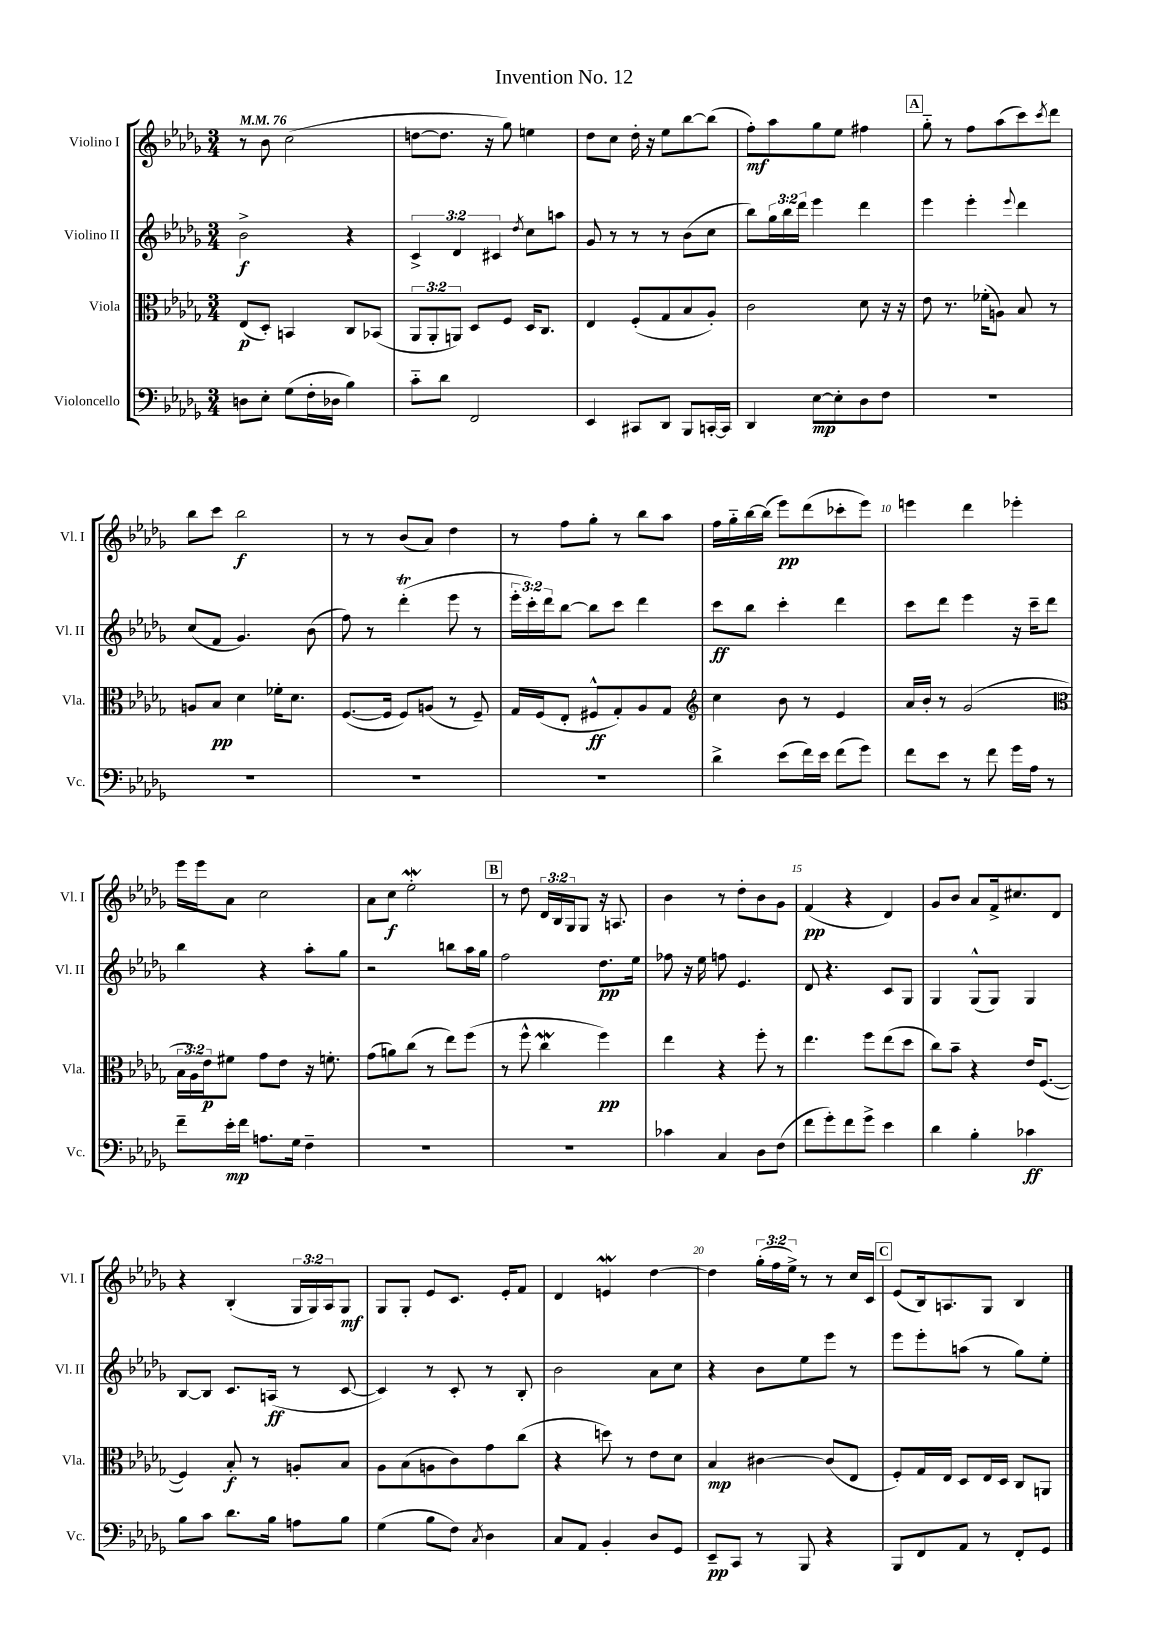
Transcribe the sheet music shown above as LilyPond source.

\header { title = "Invention No. 12" }
<<
\new StaffGroup <<
\new Staff = "s0" \with { instrumentName = "Violino I" shortInstrumentName = "Vl. I" } {
    \clef treble \key des \major \numericTimeSignature \time 3/4 \override Staff.TupletNumber.text = #tuplet-number::calc-fraction-text \tempo 4 = 76
    r8 bes'8 c''2( |
    d''8~ d''8. r16 ges''8) e''4 |
    des''8 c''8 des''16-. r16 ees''8 bes''8~ bes''8( |
    f''8-.\mf) aes''8 ges''8 ees''8 fis''4 |
    \mark \markup { \box "A" } ges''8-_ r8 f''8 aes''8( c'''8) \acciaccatura { c'''8 } des'''8 |
    bes''8 c'''8 bes''2\f |
    r8 r8 bes'8( aes'8) des''4 |
    r8 f''8 ges''8-. r8 bes''8 aes''8 |
    f''16 ges''16-_ bes''16~ bes''16( ees'''8\pp) des'''8( ces'''8-. ees'''8) |
    e'''4 des'''4 ees'''4-. |
    ees'''16 ees'''16 aes'8 c''2 |
    aes'8 c''8\f ees''2-.\mordent |
    \mark \markup { \box "B" } r8 des''8 \tuplet 3/2 { des'16 bes16 ges16 } ges8 r16 a8. |
    bes'4 r8 des''8-. bes'8 ges'8 |
    f'4\pp( r4 des'4) |
    ges'8 bes'8 aes'8 f'16-> cis''8. des'8 |
    r4 bes4-.( \tuplet 3/2 { ges16 ges16) aes16 } ges8\mf |
    ges8 ges8-. ees'8 c'8. ees'16-. f'8 |
    des'4 e'4\mordent des''4~ |
    des''4 \tuplet 3/2 { ges''16-.( f''16 ees''16->) } r8 r8 c''16 c'16 |
    \mark \markup { \box "C" } ees'8( bes16) a8. ges8 bes4 \bar "|." |
}
\new Staff = "s1" \with { instrumentName = "Violino II" shortInstrumentName = "Vl. II" } {
    \clef treble \key des \major \numericTimeSignature \time 3/4 \override Staff.TupletNumber.text = #tuplet-number::calc-fraction-text
    bes'2->\f r4 |
    \tuplet 3/2 { c'4-> des'4 cis'4 } \acciaccatura { des''8 } c''8 a''8 |
    ges'8 r8 r8 r8 bes'8( c''8 |
    bes''8) \tuplet 3/2 { ges''16 bes''16 des'''16 } ees'''4 des'''4 |
    \mark \markup { \box "A" } ees'''4 ees'''4-. \appoggiatura { ees'''8 } des'''4 |
    c''8( f'8 ges'4.) bes'8( |
    f''8) r8 des'''4-.\trill( ees'''8 r8 |
    \tuplet 3/2 { ees'''16-. c'''16-.) des'''16 } bes''8~ bes''8 c'''8 des'''4 |
    c'''8\ff bes''8 c'''4-. des'''4 |
    c'''8 des'''8 ees'''4 r16 c'''16-- des'''8 |
    bes''4 r4 aes''8-. ges''8 |
    r2 b''8 aes''16 ges''16 |
    \mark \markup { \box "B" } f''2 des''8.\pp ees''16 |
    fes''8 r16 ees''16 f''8 ees'4. |
    des'8 r4. c'8 ges8 |
    ges4 ges8-^( ges8) ges4 |
    bes8~ bes8 c'8. a16\ff( r8 c'8~ |
    c'4) r8 c'8-. r8 bes8-. |
    bes'2 aes'8 c''8 |
    r4 bes'8 ees''8 ees'''8 r8 |
    \mark \markup { \box "C" } ees'''8 ees'''8-. a''8( r8 ges''8) ees''8-. \bar "|." |
}
\new Staff = "s2" \with { instrumentName = "Viola" shortInstrumentName = "Vla." } {
    \clef alto \key des \major \numericTimeSignature \time 3/4 \override Staff.TupletNumber.text = #tuplet-number::calc-fraction-text
    ees8\p( des8-.) b,4 c8 bes,8( |
    \tuplet 3/2 { aes,8 aes,8-. a,8) } des8 f8 des16 c8. |
    ees4 f8-.( ges8 bes8 aes8-.) |
    c'2 des'8 r16 r16 |
    \mark \markup { \box "A" } ees'8 r8. fes'16-.( a8) bes8 r8 |
    a8 bes8\pp des'4 fes'16-. des'8. |
    f8.~( f16 f8) a8( r8 f8--) |
    ges16 f16( ees8-. fis8-^\ff ges8-.) aes8 ges8 |
    \clef treble c''4 bes'8 r8 ees'4 |
    aes'16 bes'16-. r8 ges'2( |
    \clef alto \tuplet 3/2 { bes16 aes16) ees'16\p } fis'8 ges'8 ees'8 r16 f'8.-. |
    ges'8( a'8) c''8( r8 ees''8) f''8( |
    \mark \markup { \box "B" } r8 f''8-^ c''4\mordent f''4\pp) |
    ees''4 r4 f''8-. r8 |
    ees''4. f''8 ees''8( des''8 |
    c''8) bes'8-- r4 ees'16 f8.~( |
    f4) bes8-.\f r8 a8-. bes8 |
    aes8 bes8( a8 c'8) ges'8 c''8( |
    r4 d''8) r8 ees'8 des'8 |
    bes4\mp cis'4~ cis'8( ees8 |
    \mark \markup { \box "C" } f8-.) ges16 ees16 des8 ees16 des16 c8 a,8 \bar "|." |
}
\new Staff = "s3" \with { instrumentName = "Violoncello" shortInstrumentName = "Vc." } {
    \clef bass \key des \major \numericTimeSignature \time 3/4
    d8 ees8-. ges8( f16-. des16 bes4) |
    c'8-_ des'8 f,2 |
    ees,4 cis,8 des,8 bes,,8 c,16~-. c,16 |
    des,4 ees8~\mp ees8-. des8 f8 |
    \mark \markup { \box "A" } R2. |
    R2. |
    R2. |
    R2. |
    des'4-> ees'8( f'16) ees'16 f'8( ges'8) |
    f'8 ees'8 r8 f'8 ges'16 aes16 r8 |
    f'8-- ees'16-.\mp f'16 a8. ges16 f4-- |
    R2. |
    \mark \markup { \box "B" } R2. |
    ces'4 c4 des8 f8( |
    f'8 ges'8-.) f'8 ges'8-> ees'4 |
    des'4 bes4-. ces'4\ff |
    bes8 c'8 des'8. bes16 a8 bes8 |
    ges4( bes8 f8) \acciaccatura { c8 } des4 |
    c8 aes,8 bes,4-. des8 ges,8 |
    ees,8--\pp c,8 r8 bes,,8 r4 |
    \mark \markup { \box "C" } bes,,8 f,8 aes,8 r8 f,8-. ges,8 \bar "|." |
}
>>
>>
\layout { \context { \Score \override BarNumber.break-visibility = ##(#f #t #t) barNumberVisibility = #(every-nth-bar-number-visible 5) } }
